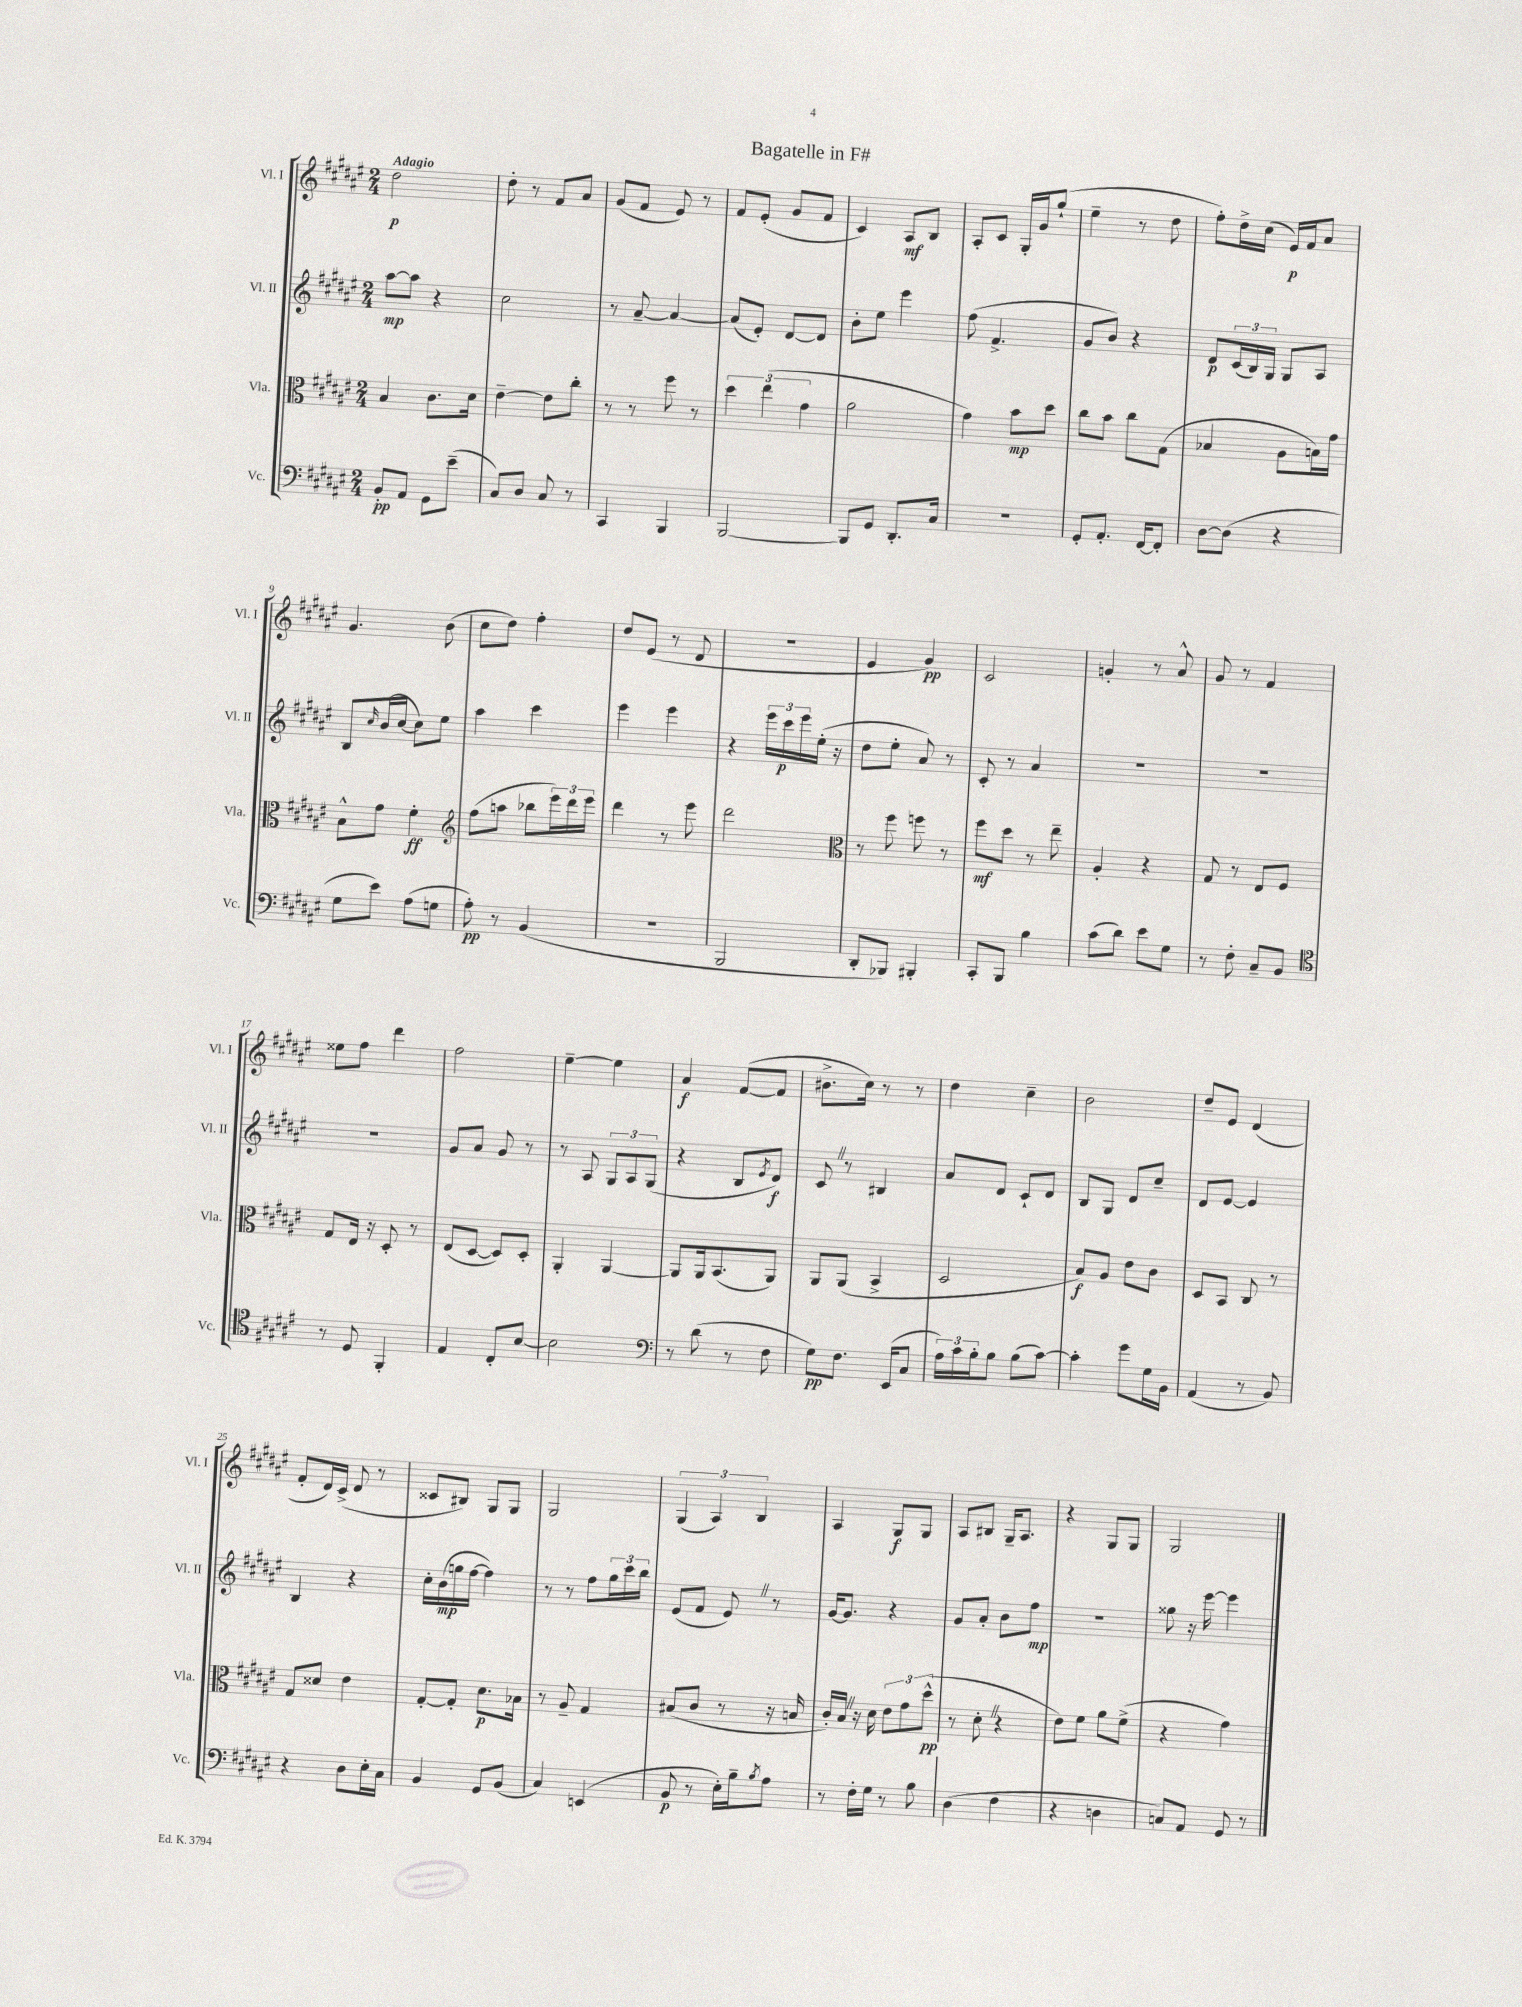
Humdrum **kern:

**kern	**kern	**kern	**kern
*staff4	*staff3	*staff2	*staff1
*clefF4	*clefC3	*clefG2	*clefG2
*k[f#c#g#d#a#e#]	*k[f#c#g#d#a#e#]	*k[f#c#g#d#a#e#]	*k[f#c#g#d#a#e#]
*M2/4	*M2/4	*M2/4	*M2/4
8BB'	4B	[8aa#	2dd#
8AA#	.	8aa#]	.
8GG#	8.c#	4r	.
(8e#~	.	.	.
.	16d#	.	.
=	=	=	=
8C#)	[4e#~	2cc#	8dd#'
8D#	.	.	8r
8C#	8e#]	.	8f#
8r	8cc#'	.	8a#
=	=	=	=
4CC#	8r	8r	(8g#
.	8r	[8a#~	8f#
4BBB	8ff#	4a#_	8e#)
.	8r	.	8r
=	=	=	=
[2BBB	6dd#	(8a#]	8f#
.	.	8e#')	(8e#'
.	(6ee#	.	.
.	.	[8d#	8g#
.	6g#	.	.
.	.	8d#]	8f#
=	=	=	=
8BBB]	2a#	8b'	4c#)
8GG#	.	8ee#	.
8.DD#'	.	4eee#	8A#
.	.	.	8B
16C#	.	.	.
=	=	=	=
2r	4g#)	(8ff#	8A#'
.	.	4.f#^	8c#
.	8b	.	16G#'
.	.	.	16g#
.	8dd#	.	(8gg#`
=	=	=	=
8GG#'	8cc#	8g#	4ee#~
8.AA#'	8b	8b)	.
.	8cc#	4r	8r
[16FF#	.	.	.
8FF#']	(8G#	.	8dd#
=	=	=	=
[8D#	4B-	8d#	8ff#')
(8D#]	.	(24c#	16dd#^
.	.	24B)	.
.	.	.	(16cc#
.	.	24G#	.
4r	8A#	8G#	16e#)
.	.	.	16f#
.	16B)	8A#	8a#
.	16g#	.	.
=	=	=	=
8G#	8B^^	8B	4.g#
.	.	16qqcc#	.
8e#)	8g#	(16b	.
.	.	[16cc#	.
(8A#	4f#'	8cc#])	.
8G	.	8ee#	(8b
=	=	=	=
*	*clefG2	*	*
8A#')	(8ff#	4aa#	8cc#
8r	8aa	.	8dd#)
(4BB	8bb-	4ccc#	4ff#'
.	24eee#)	.	.
.	24ddd#	.	.
.	24eee#	.	.
=	=	=	=
2r	4ddd#	4eee#	8dd#
.	.	.	(8e#
.	8r	4eee#	8r
.	8eee#	.	8d#
=	=	=	=
2BBB	2ddd#	4r	2r
.	.	24eee#	.
.	.	24ccc#	.
.	.	24eee#	.
.	.	(16ee#'	.
.	.	16r	.
=	=	=	=
*	*clefC3	*	*
8DD#'	8r	8dd#	4e#
8BBB-)	8ff#	8ee#'	.
4BBB#'	8ff	8a#)	4g#)
.	8r	8r	.
=	=	=	=
8CC#'	8ff#	8c#'	2c#
8BBB	8dd#	8r	.
4B	8r	4a#	.
.	8ee#~	.	.
=	=	=	=
(8c#	4A#'	2r	4g'
8d#)	.	.	.
8e#	4r	.	8r
8G#	.	.	8a#^^
=	=	=	=
8r	8G#	2r	8g#
8F#'	8r	.	8r
8C#~	8E#	.	4f#
8BB	8F#	.	.
=	=	=	=
*clefC4	*	*	*
8r	8G#	2r	8ee##
8D#	16E#	.	8ff#
.	16r	.	.
4FF#'	8D#'	.	4ddd#
.	8r	.	.
=	=	=	=
4E#	(8E#	8g#	2ff#
.	[8D#	8a#	.
8C#'	8D#])	8g#	.
[8B	8D#'	8r	.
=	=	=	=
2B]	4AA#'	8r	[4ee#~
.	.	8A#	.
.	[4AA#	12G#	4ee#]
.	.	12A#	.
.	.	(12G#	.
=	=	=	=
*clefF4	*	*	*
8r	8AA#]	4r	4a#
(8d#	16AA#	.	.
.	(8.BB	.	.
8r	.	8B	([8f#
.	.	8qe#	.
8F#	8AA#)	8d#)	8f#]
=	=	=	=
8G#)	8AA#	8c#	8.b#^
8.F#	(8AA#	8r	.
.	.	.	16cc#)
.	4BB^	4B#	8r
(16EE#	.	.	.
8C#	.	.	8r
=	=	=	=
24A#)	2D#	8a#	4dd#
24c#	.	.	.
24B'	.	.	.
8B	.	8d#	.
(8B	.	8c#`	4cc#~
[8c#)	.	8d#	.
=	=	=	=
4c#']	8B)	8B	2b
.	8A#	8G#	.
8g#	8e#	8d#	.
16G#	8c#	8cc#~	.
16BB	.	.	.
=	=	=	=
(4AA#	8D#	8d#	8dd#~
.	8BB	[8e#	8e#
8r	8C#	4e#]	(4d#
8BB)	8r	.	.
=	=	=	=
4r	8G#	4B	8f#'
.	8d##	.	16d#)
.	.	.	(16c#^
8D#	4e#	4r	8d#
16E#'	.	.	8r
16C#	.	.	.
=	=	=	=
4BB	[8G#'	16cc#'	8c##
.	.	(16b	.
.	8G#']	16gg	8B#)
.	.	[16ff#	.
8GG#	8.d#	4ff#])	8G#
(8BB	.	.	8G#
.	16B-	.	.
=	=	=	=
4C#)	8r	8r	2G#
.	8A#~	8r	.
(4EE	4G#	8ff#	.
.	.	24gg#	.
.	.	24ccc#	.
.	.	24bb	.
=	=	=	=
8BB	(8B#	(8e#	(6G#
8r	8c#	8f#	.
.	.	.	6A#)
16E#')	8r	8e#)	.
16B~	.	.	.
.	.	.	6B
8qB	.	.	.
8A#	16r	8r	.
.	16B	.	.
=	=	=	=
8r	16c#')	[16g#	4A#
.	16B	8.g#]	.
16F#'	16r	.	.
16G#	16d#	.	.
8r	12e#	4r	8G#
.	12g#	.	.
8B	.	.	8G#
.	(12dd#^^	.	.
=	=	=	=
(4D#	8r	8g#	8A#
.	8d#'	8a#'	8B#
4F#	4r	8b	16G#~
.	.	.	8.A#
.	.	8ff#	.
=	=	=	=
4r	8e#)	2r	4r
.	8f#	.	.
4D	8a#	.	8G#
.	(8f#^	.	8G#
=	=	=	=
8C)	4r	8gg##	2G#
8AA#	.	16r	.
.	.	[16eee#	.
8GG#	4g#)	4eee#]	.
8r	.	.	.
==	==	==	==
*-	*-	*-	*-
